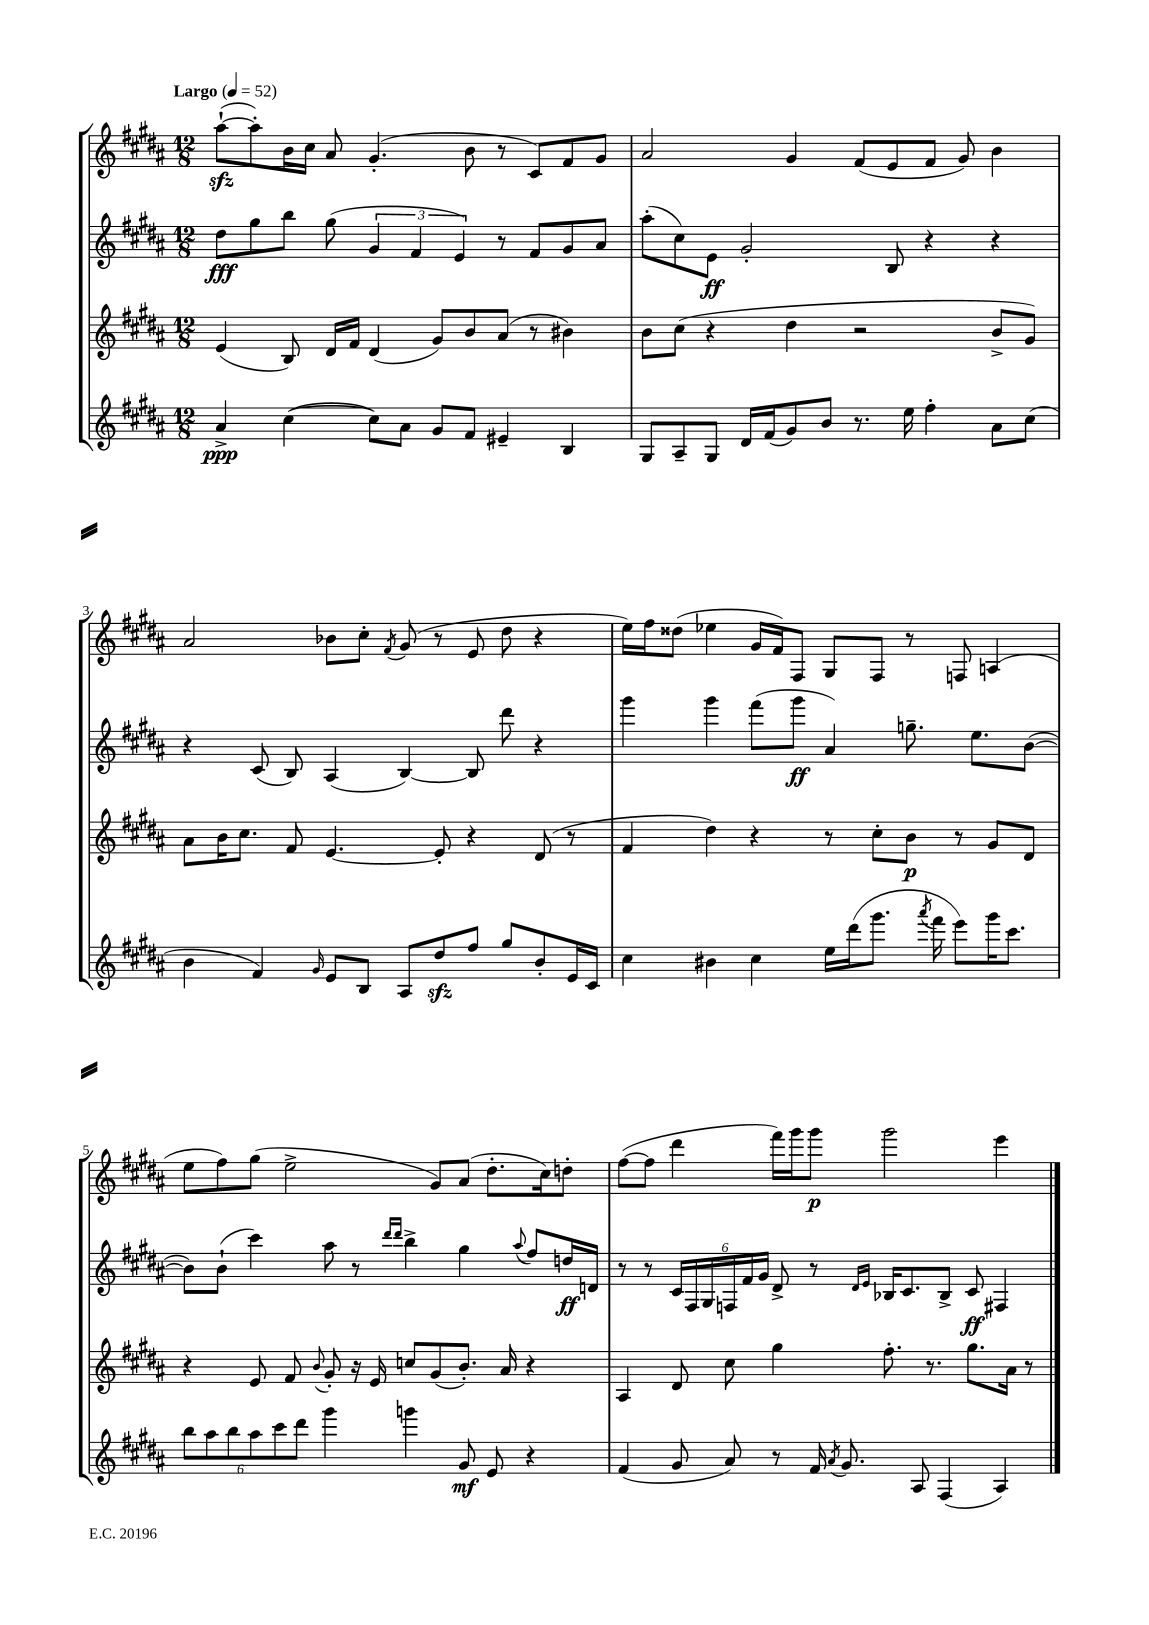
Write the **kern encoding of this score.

**kern	**kern	**kern	**kern
*staff4	*staff3	*staff2	*staff1
*clefG2	*clefG2	*clefG2	*clefG2
*k[f#c#g#d#a#]	*k[f#c#g#d#a#]	*k[f#c#g#d#a#]	*k[f#c#g#d#a#]
*M12/8	*M12/8	*M12/8	*M12/8
*MM52	*MM52	*MM52	*MM52
4a#^	(4e	8dd#	([8aa#`
.	.	8gg#	8aa#'])
([4cc#	8B)	8bb	16b
.	.	.	16cc#
.	16d#	(8gg#	8a#
.	16f#	.	.
8cc#])	(4d#	6g#	(4.g#'
8a#	.	.	.
.	.	6f#	.
8g#	8g#)	.	.
.	.	6e)	.
8f#	8b	.	8b
4e#~	(8a#	8r	8r
.	8r	8f#	8c#)
4B	4b#)	8g#	8f#
.	.	8a#	8g#
=	=	=	=
8G#	8b	(8aa#'	2a#
8A#~	(8cc#	8cc#)	.
8G#	4r	8e	.
16d#	.	2g#'	.
(16f#	.	.	.
8g#)	4dd#	.	4g#
8b	.	.	.
8.r	2r	.	(8f#
.	.	8B	8e
16ee	.	.	.
4ff#'	.	4r	8f#
.	.	.	8g#)
8a#	8b^	4r	4b
(8cc#	8g#)	.	.
=	=	=	=
4b	8a#	4r	2a#
.	16b	.	.
.	8.cc#	.	.
4f#)	.	(8c#	.
.	8f#	8B)	.
16qqg#	.	.	.
8e	[4.e	(4A#	8b-
8B	.	.	8cc#'
.	.	.	8qf#
8A#	.	[4B)	(8g#
8dd#	8e']	.	8r
8ff#	4r	8B]	8e
8gg#	.	8ddd#	8dd#
8b'	(8d#	4r	4r
16e	8r	.	.
16c#	.	.	.
=	=	=	=
4cc#	4f#	4ggg#	16ee)
.	.	.	16ff#
.	.	.	(8dd##
4b#	4dd#)	4ggg#	4ee-
4cc#	4r	(8fff#	16g#
.	.	.	16f#)
.	.	8ggg#	8F#
16ee	8r	4a#)	8G#
(16ddd#	.	.	.
8.ggg#	8cc#'	.	8F#
.	8b	8.gg~	8r
8qaaa#	.	.	.
16fff#	.	.	.
8eee)	8r	.	8F
.	.	8.ee	.
16ggg#	8g#	.	(4A
8.ccc#	.	.	.
.	8d#	([8b	.
=	=	=	=
12bb	4r	8b])	8ee
12aa#	.	.	.
.	.	(8b`	8ff#)
12bb	.	.	.
12aa#	8e	4ccc#)	(8gg#
12ccc#	.	.	.
.	8f#	.	2ee^
12ddd#	.	.	.
.	8qqb	.	.
4ggg#	8g#'	8aa#	.
.	16r	8r	.
.	16e	.	.
.	.	16qqddd#	.
.	.	16qqddd#	.
4ggg	8cc	4bb^	.
.	(8g#	.	8g#)
8g#	8.b')	4gg#	(8a#
8e	.	.	8.dd#'
.	16a#	.	.
.	.	8qqaa#	.
4r	4r	8ff#	.
.	.	.	16cc#)
.	.	16dd	8dd'
.	.	16d	.
=	=	=	=
(4f#	4A#	8r	([8ff#
.	.	8r	8ff#]
8g#	8d#	24c#	4ddd#
.	.	24F#	.
.	.	24G#	.
8a#)	8cc#	24F	.
.	.	24f#	.
.	.	24g#	.
8r	4gg#	8d#^	16fff#)
.	.	.	16ggg#
16f#	.	8r	8ggg#
8qa#	.	.	.
8.g#	.	.	.
.	.	16qqd#	.
.	.	16qqe	.
.	8.ff#'	16B-	2ggg#
.	.	8.c#	.
8A#	.	.	.
.	8.r	.	.
(4F#	.	8B-^	.
.	8.gg#	8c#	.
4A#)	.	4F#	4eee
.	16a#	.	.
.	8r	.	.
==	==	==	==
*-	*-	*-	*-
